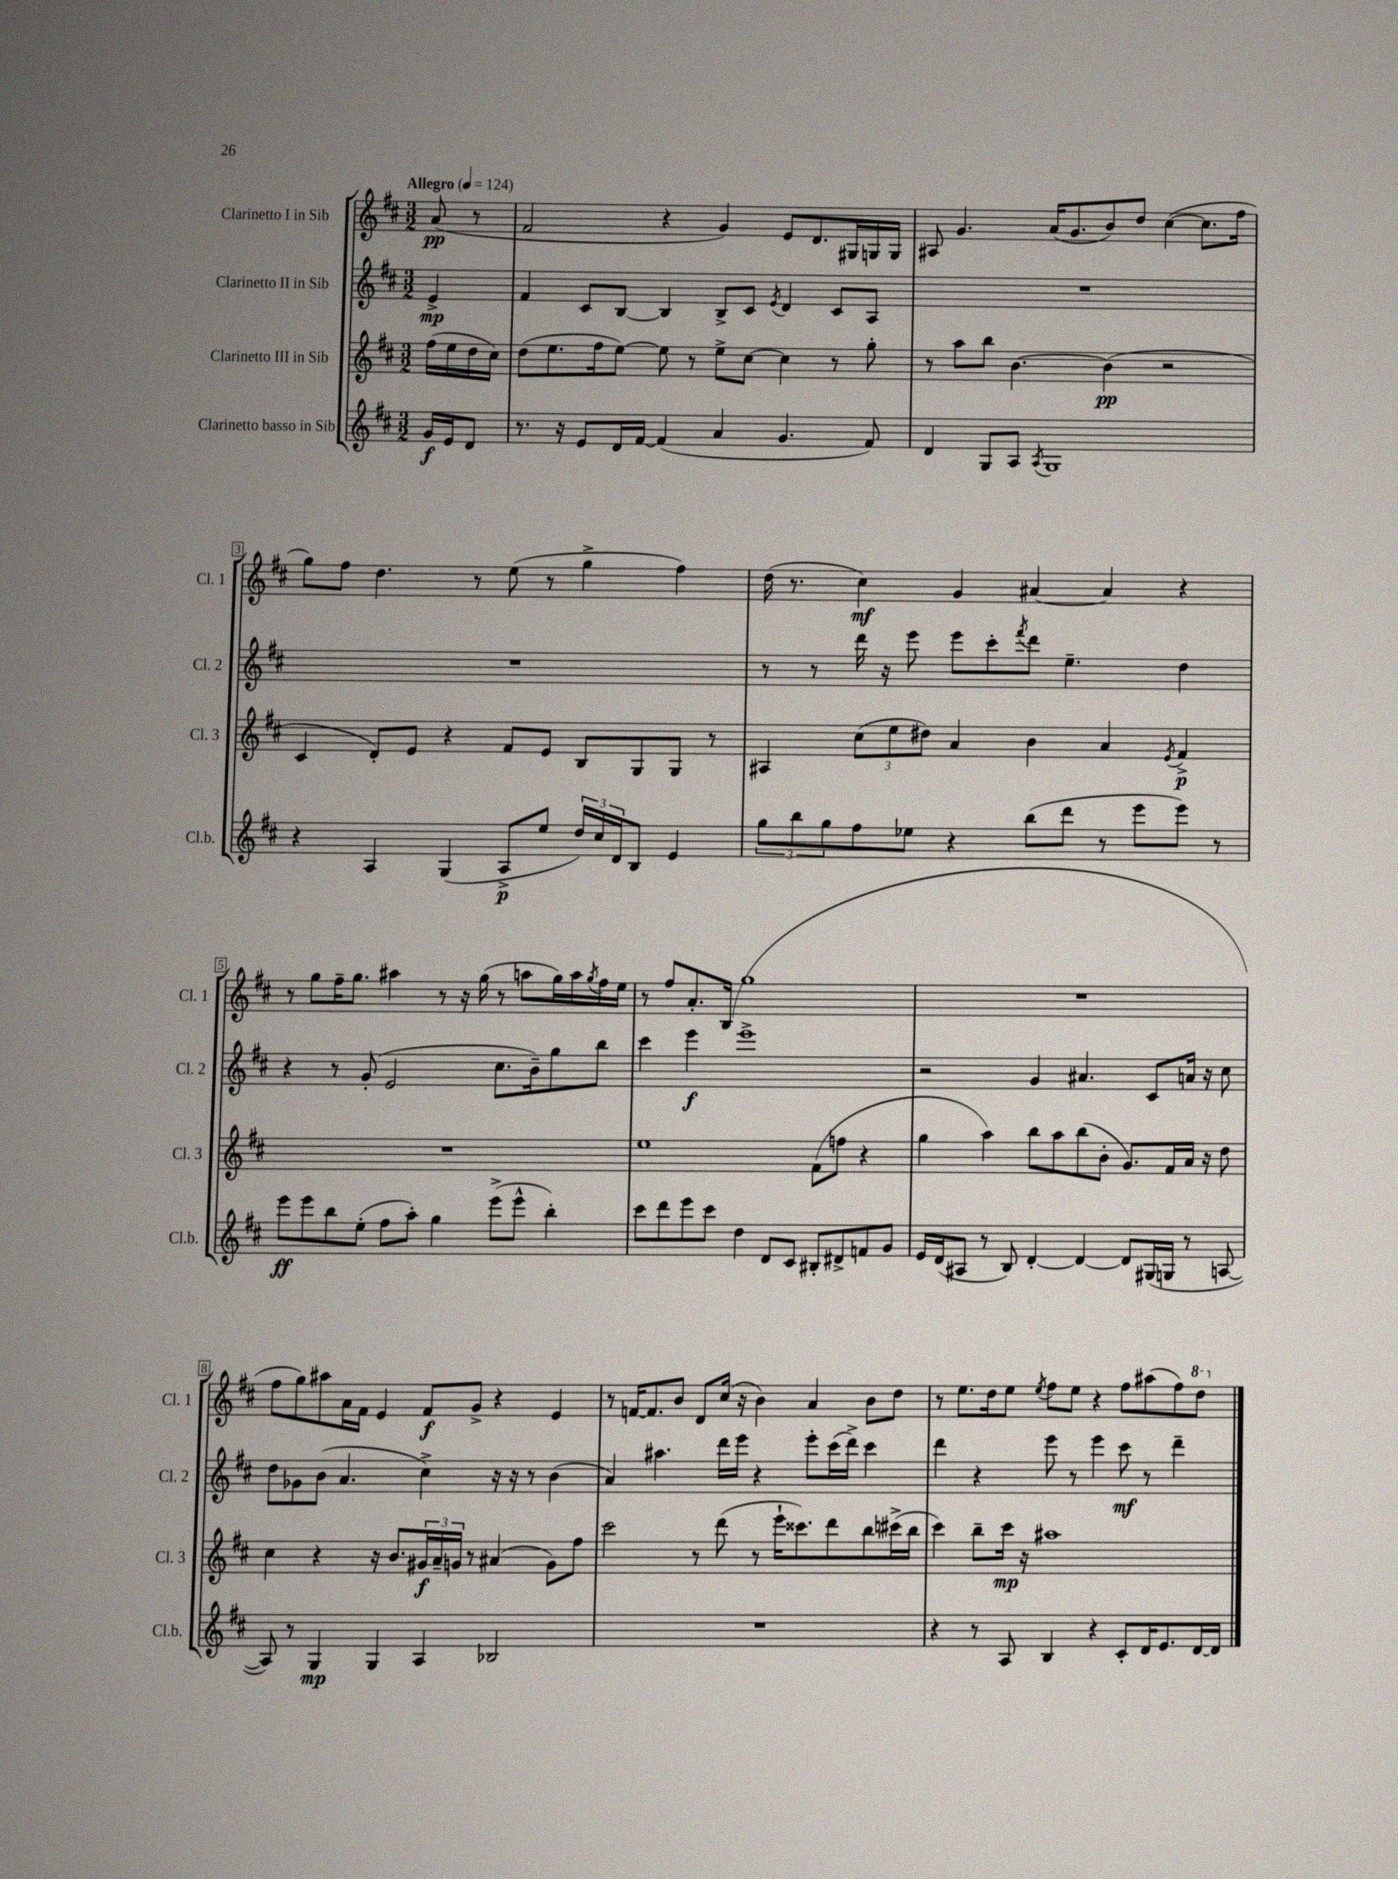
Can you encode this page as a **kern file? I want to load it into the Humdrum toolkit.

**kern	**kern	**kern	**kern
*staff4	*staff3	*staff2	*staff1
*clefG2	*clefG2	*clefG2	*clefG2
*k[f#c#]	*k[f#c#]	*k[f#c#]	*k[f#c#]
*M3/2	*M3/2	*M3/2	*M3/2
*MM124	*MM124	*MM124	*MM124
16g	(16ff#	4e^	(8a
16e	16ee	.	.
8d	16dd	.	8r
.	16cc#)	.	.
=	=	=	=
8.r	(8dd	4f#	2f#
.	8.ee	.	.
16r	.	.	.
8e	.	8c#	.
.	16ff#	.	.
16d	[8ee)	[8B	.
[16f#	.	.	.
(4f#]	8ee]	4B]	4r
.	8r	.	.
4a	8ee^	8B^	4g)
.	[8cc#	8c#	.
.	.	8qe	.
4.g	4cc#]	4d	8e
.	.	.	8.d
.	8r	8c#	.
.	.	.	16G#
8f#)	8gg'	8A	16G
.	.	.	16G
=	=	=	=
4d	8r	1.r	8A#
.	8aa	.	4.g
8G	8bb	.	.
8A	[4.b	.	.
8qA	.	.	.
1G	.	.	(16a
.	.	.	8.g
.	(4b]	.	8b)
.	.	.	8dd
.	2r	.	([4cc#
.	.	.	8.cc#]
.	.	.	16ff#
=	=	=	=
4r	4c#	1.r	8gg)
.	.	.	8ff#
4A	8d')	.	4.dd
.	8e	.	.
(4G	4r	.	.
.	.	.	8r
8A^	8f#	.	(8ee
8ee	8e	.	8r
24dd)	8B	.	4gg^
24cc#	.	.	.
24d	.	.	.
8B	8G	.	.
4e	8G	.	4ff#)
.	8r	.	.
=	=	=	=
12gg	4A#	8r	(16dd
.	.	.	8.r
12bb	.	.	.
.	.	8r	.
12gg	.	.	.
8ff#	(12cc#	16ddd	4cc#)
.	.	16r	.
.	12ee	.	.
8ee-	.	8eee	.
.	12dd#)	.	.
4r	4a	8eee	4g
.	.	8ccc#'	.
.	.	8qfff#	.
(8bb	4b	8ddd	[4a#
8ddd	.	4.ee~	.
8r	4a	.	4a#]
8eee	.	.	.
.	8qe	.	.
8eee)	4f#^	4dd	4r
8r	.	.	.
=	=	=	=
8eee	1.r	4r	8r
8eee	.	.	8gg
8bb	.	8r	16ff#~
.	.	.	8.gg
(8ee'	.	(8g'	.
8ff#	.	2e	4aa#
8aa')	.	.	.
4gg	.	.	8r
.	.	.	16r
.	.	.	(16gg
(8eee^	.	8.cc#	8r
8eee^^	.	.	8aa
.	.	16b~)	.
4bb')	.	8gg	16gg)
.	.	.	16aa
.	.	.	8qgg
.	.	8bb	16ff#
.	.	.	16ee
=	=	=	=
8ccc#	1ee	4ccc#	8r
8ddd	.	.	8ff#
8eee	.	4eee	8.a'
8ccc#	.	.	.
.	.	.	(16B
4dd	.	1eee^	1gg
8d	.	.	.
8c#	.	.	.
8B#'	(8f#	.	.
8d#^	8ff	.	.
8f	4r	.	.
8g	.	.	.
=	=	=	=
16e	4gg	2r	1.r
(16d	.	.	.
8A#	.	.	.
8r	4aa)	.	.
8B)	.	.	.
[4d'	8bb	4g	.
.	8aa	.	.
4d_	(8bb	4.a#	.
.	8b'	.	.
8d]	8.g)	.	.
(16G#	.	8c#	.
16G	16f#	.	.
8r	16a	16a	.
.	16r	16r	.
[8A	8dd	8cc#	.
=	=	=	=
8A])	4cc#	8dd	8ff#
8r	.	8g-	8gg)
4G	4r	(8b	8aa#
.	.	4.a	16a
.	.	.	16f#
4G	16r	.	4e
.	8.b	.	.
4A	24g#	4cc#^)	8f#
.	24a~	.	.
.	24g	.	.
.	8r	.	8g^
2B-	(4a#	16r	4r
.	.	16r	.
.	.	8r	.
.	8g)	(4b	4e
.	8ff#	.	.
=	=	=	=
1.r	2ccc#	4a)	8r
.	.	.	[16f
.	.	.	8.f]
.	.	4.aa#	.
.	.	.	8b
.	8r	.	8d
.	(8ddd	16ddd	(16cc#
.	.	16eee	16r
.	8r	4r	4b)
.	16eee`	.	.
.	8.ccc##)	.	.
.	.	8eee'	4a
.	8ddd	(16ccc#	.
.	.	16ddd^)	.
.	8bb	4ccc#	8b
.	(16ccc#^	.	8dd
.	16bb	.	.
=	=	=	=
4r	4ccc#)	4ddd	8r
.	.	.	8.ee
8r	8bb~	4r	.
.	.	.	16dd
8A	16ccc#	.	8ee
.	16r	.	.
.	.	.	8qee
4B	1aa#	8eee	8ff#
.	.	8r	8ee
4r	.	4eee	4r
8c#'	.	8ccc#	8ff#
16d	.	8r	(8aa#
8.e	.	.	.
.	.	4ddd~	8ff#)
[16d	.	.	8ddd
16d]	.	.	.
==	==	==	==
*-	*-	*-	*-
